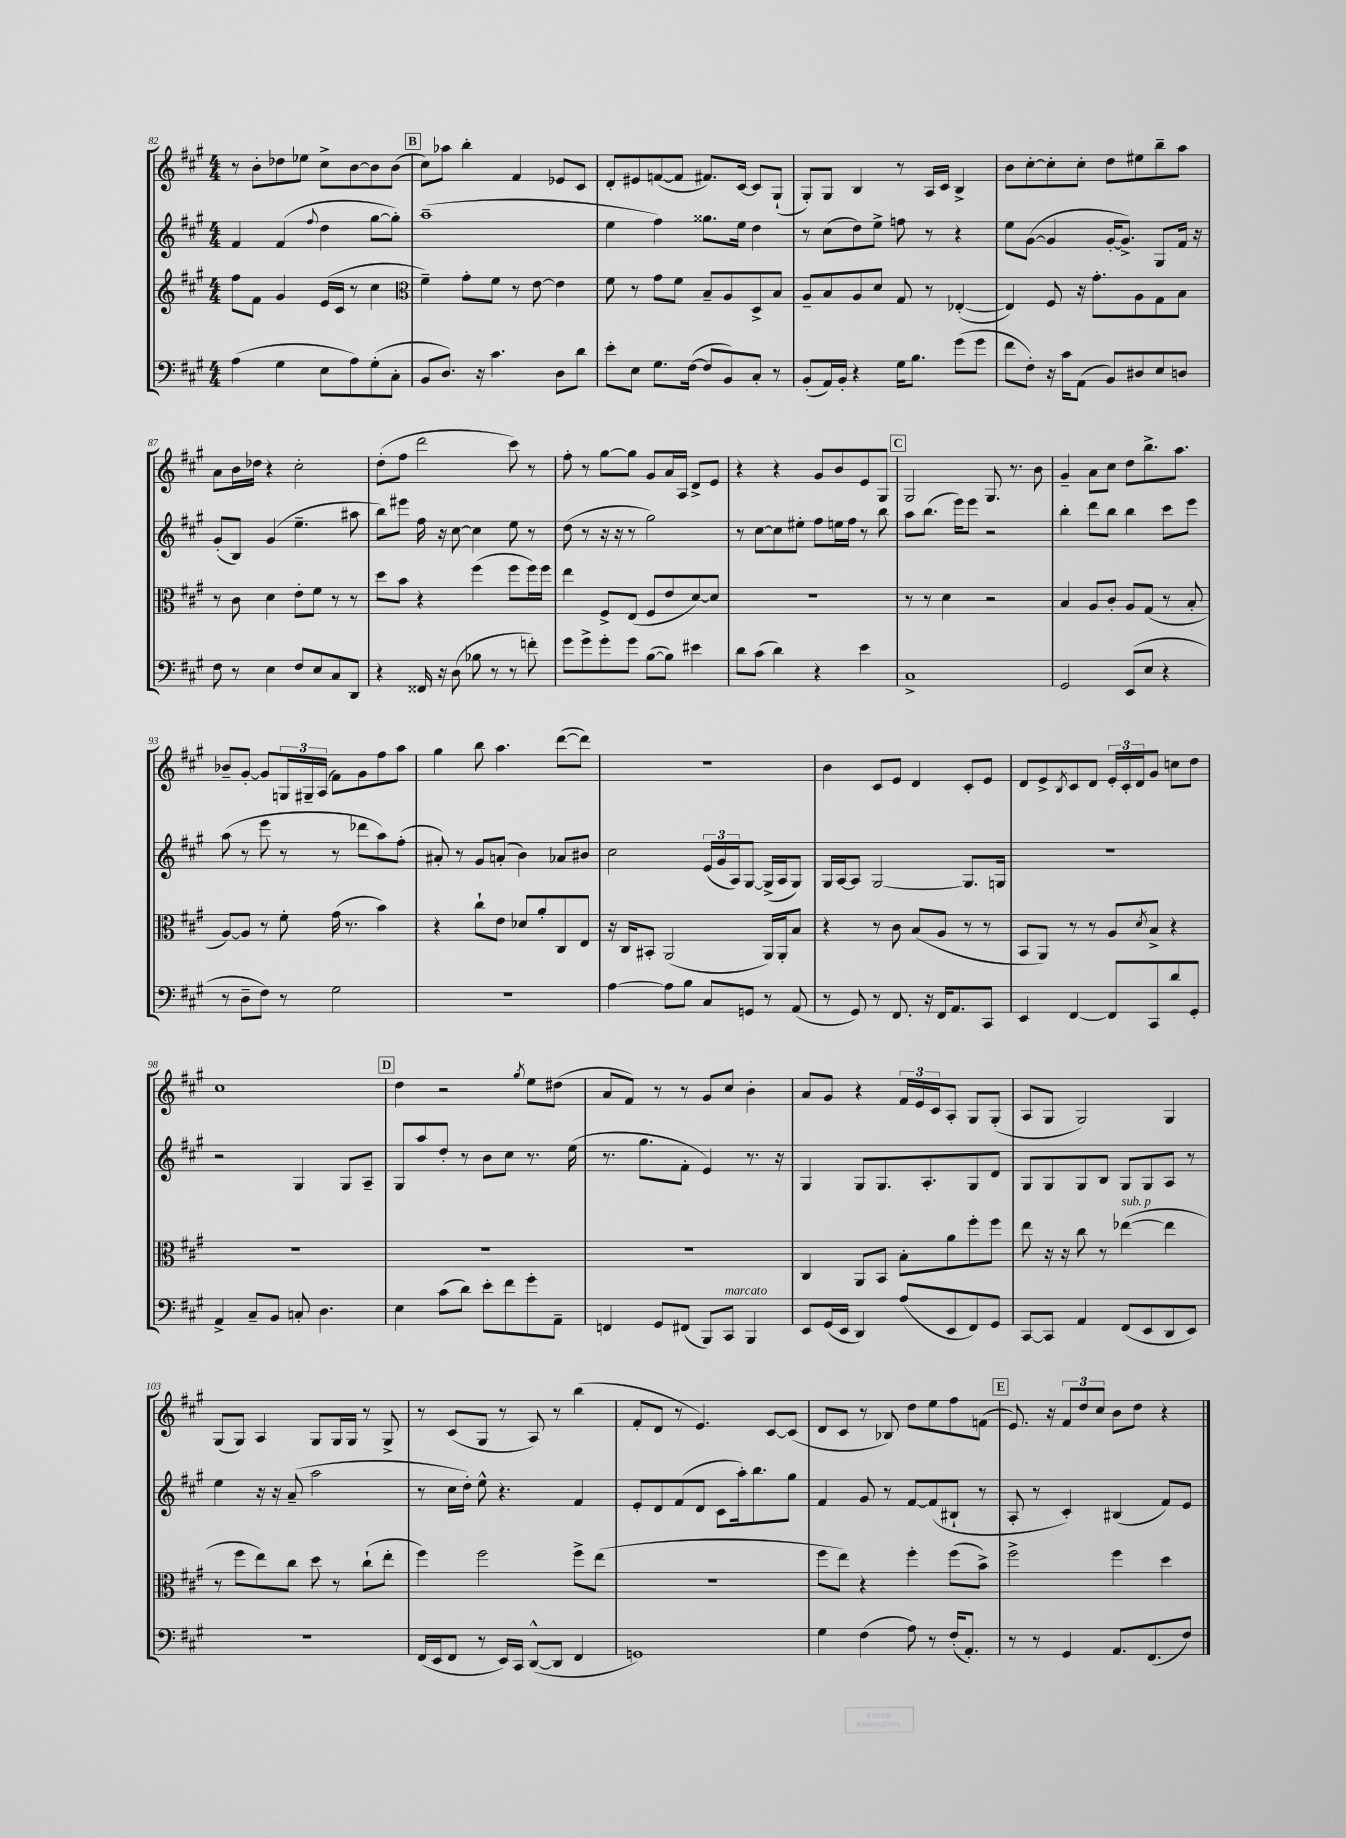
<<
\new StaffGroup <<
\new Staff = "s0" {
    \clef treble \key a \major \numericTimeSignature \time 4/4
    r8 b'8-. des''8 ees''8 cis''8-> b'8~ b'8 b'8( |
    \mark \markup { \box "B" } cis''8) aes''8 b''4-. fis'4 ees'8 cis'8 |
    d'8-. eis'8 f'8~( f'8 fis'8.) cis'16~ cis'8 gis8-!( |
    gis8-.) gis8 b4 r8 a16 cis'16 b4-> |
    b'8 cis''8~-. cis''8-. cis''8-. d''8 eis''8 b''8-- a''8 |
    a'8 b'16 des''16 r4 cis''2-. |
    d''8-.( fis''8 d'''2 cis'''8) r8 |
    fis''8-. r8 gis''8~ gis''8 gis'8 a'16 a16 d'8-> e'8 |
    r4 r4 gis'8 b'8 e'8 gis8 |
    \mark \markup { \box "C" } gis2 gis8. r8. b'8 |
    gis'4-- a'8 cis''8 d''8 b''8.-> a''8. |
    bes'8-- gis'8~-. gis'8 \tuplet 3/2 { g16 gis16-- a16( } fis'8) gis'8 fis''8 a''8 |
    gis''4 b''8 a''4. d'''8~( d'''8) |
    R1 |
    b'4 cis'8 e'8 d'4 cis'8-. e'8 |
    d'8 e'8-> \acciaccatura { b8 } cis'8 d'8 \tuplet 3/2 { e'16-. cis'16-. d'16 } gis'8 c''8 d''8 |
    cis''1 |
    \mark \markup { \box "D" } d''4 r2 \acciaccatura { gis''8 } e''8 dis''8( |
    a'8 fis'8) r8 r8 gis'8 cis''8 b'4-. |
    a'8 gis'8 r4 \tuplet 3/2 { fis'16 e'16 cis'16 } a8-. gis8 gis8-.( |
    a8 gis8 gis2) gis4 |
    gis8( gis8) a4 gis8 gis16 gis16 r8 gis8-> |
    r8 cis'8( gis8 r8 a8) r8 b''4( |
    fis'8-. d'8 r8 e'4.) cis'8~ cis'8( |
    d'8 cis'8 r8 bes8) d''8 e''8 fis''8 f'8( |
    \mark \markup { \box "E" } e'8.) r16 \tuplet 3/2 { fis'8 d''8 cis''8 } b'8 d''8 r4 \bar "|." |
}
\new Staff = "s1" {
    \clef treble \key a \major \numericTimeSignature \time 4/4
    fis'4 fis'4( \appoggiatura { fis''8 } d''4 gis''8~ gis''8-.) |
    \mark \markup { \box "B" } a''1--( |
    e''4 fis''4) gisis''8. e''16 d''4 |
    r8 cis''8( d''8) e''8-> f''8 r8 r4 |
    e''8 gis'8~( gis'4 gis'16~-. gis'8.->) gis8 fis'16 r16 |
    gis'8-.( b8) gis'4( e''4.-- ais''8 |
    b''8) eis'''8 fis''16 r16 cis''8~ cis''4 e''8 r8 |
    d''8( r8 r16 r16 r8 gis''2) |
    r8 cis''8~ cis''8 eis''8-. fis''8 e''16 fis''16 r8 b''8 |
    \mark \markup { \box "C" } a''8 b''8.( e'''16) e'''8 r2 |
    b''4-. d'''8 b''8 b''4 cis'''8 e'''8 |
    a''8( r8 e'''8 r8 r8 des'''8 a''8) fis''8-.( |
    ais'8-.) r8 gis'8 a'8-.( b'4) aes'8 bis'8 |
    cis''2 \tuplet 3/2 { e'16( gis'16 a16) } gis8~ gis16->( a16 gis8) |
    gis16 a16~ a8 gis2~ gis8. g16 |
    R1 |
    r2 gis4 gis8 a8-- |
    \mark \markup { \box "D" } gis8 a''8 d''8-. r8 b'8 cis''8 r8. e''16( |
    r8. gis''8. fis'8-. e'4) r8. r16 |
    gis4 gis8 gis8. a8.-. gis8 d'8 |
    gis8 gis8 gis8 b8 gis8 gis8 a8 r8 |
    e''4 r16 r16 a'8--( a''2 |
    r8 cis''16 d''16-.) e''8-^ r4. fis'4 |
    e'8-. d'8 fis'8( d'8 cis'8 a''16-.) b''8. gis''8 |
    fis'4 gis'8 r8 fis'8~ fis'8( bis8-! r8 |
    \mark \markup { \box "E" } a8-. r8 cis'4-.) bis4( fis'8) e'8 \bar "|." |
}
\new Staff = "s2" {
    \clef treble \key a \major \numericTimeSignature \time 4/4
    fis''8 fis'8 gis'4 e'16( cis'16 r8 cis''4 |
    \mark \markup { \box "B" } \clef alto fis'4--) gis'8-. fis'8 r8 e'8~ e'4 |
    fis'8 r8 gis'8 fis'8 b8-- a8 d8-> b8 |
    a8-- b8 a8 d'8 gis8 r8 ees4~-.( |
    ees4) fis8 r16 gis'8.-. a8 gis8 b8 |
    r8 cis'8 d'4 e'8-. fis'8 r8 r8 |
    d''8 b'8 r4 fis''4( fis''8 fis''16) fis''16 |
    e''4 fis8-> e8( fis8 e'8 d'8~) d'8 |
    R1 |
    \mark \markup { \box "C" } r8 r8 d'4 r2 |
    b4 a8 cis'8-. a8 gis8( r8 b8-. |
    a8~) a8 r8 fis'8-. gis'16( r8. b'4) |
    r4 cis''8-! e'8 des'8 a'8-. cis8 e8 |
    r16 cis16 bis,8-. a,2( a,16) a,16-. b8 |
    r4 r8 cis'8 b8( a8 r8 r8 |
    b,8 a,8) r8 r8 a8 \acciaccatura { d'8 } b8-> r4 |
    R1 |
    \mark \markup { \box "D" } R1 |
    R1 |
    cis4 a,8 b,8 b8-. a'8 fis''8-. fis''8 |
    e''8 r16 r16 cis''8 r8 ees''4~^\markup { \italic "sub. p" }( ees''4 |
    r8 fis''8 e''8) cis''8 d''8 r8 cis''8-!( e''8-. |
    fis''4) fis''2 fis''8-> e''8( |
    R1 |
    fis''8 e''8) r4 fis''4-. fis''8( b'8->) |
    \mark \markup { \box "E" } fis''2-> fis''4 d''4 \bar "|." |
}
\new Staff = "s3" {
    \clef bass \key a \major \numericTimeSignature \time 4/4
    a4( gis4 e8 a8) gis8-.( cis8-. |
    \mark \markup { \box "B" } b,8 d8.) r16 cis'4. d8 d'8 |
    e'8-. e8 gis8. fis16~( fis8 b,8) cis8-. r8 |
    b,8-.( a,16) b,16-. r4 gis16 b8. gis'8( gis'8 |
    fis'8 fis8-.) r16 cis'16 a,8( b,8) dis8 e8 d8 |
    fis8 r8 e4 fis8 e8 cis8 d,8 |
    r4 fisis,16 r16 d8( bes8 r8 r8 f'8-.) |
    gis'8 gis'8-> gis'8-. gis'8 b8~( b8) eis'4 |
    d'8 cis'8( d'4) r4 e'4 |
    \mark \markup { \box "C" } cis1-> |
    gis,2 e,8( e8 r4 |
    r8 d8-- fis8) r8 gis2 |
    R1 |
    a4~ a8 b8 cis8 g,8 r8 a,8( |
    r8 gis,8) r8 fis,8. r16 fis,16 a,8. cis,8 |
    e,4 fis,4~ fis,8 cis,8 d'8 gis,8-. |
    a,4-> cis8-- b,8 c8-. d4. |
    \mark \markup { \box "D" } e4 cis'8( d'8) e'8-. fis'8 gis'8-. a,8-- |
    f,4 gis,8 fis,8( b,,8) cis,8^\markup { \italic "marcato" } b,,4 |
    e,8 gis,16( e,16 d,4) a8( e,8 fis,8) gis,8 |
    cis,8~ cis,8 a,4 fis,8( e,8 d,8 e,8) |
    r1 |
    fis,16( e,16 fis,8 r8 e,16) cis,16 d,8~-^( d,8 fis,4 |
    g,1) |
    gis4 fis4( a8) r8 fis16-.( a,8.-.) |
    \mark \markup { \box "E" } r8 r8 gis,4 a,8. fis,8.( fis8) \bar "|." |
}
>>
>>
\layout { \context { \Score currentBarNumber = #82 } }
